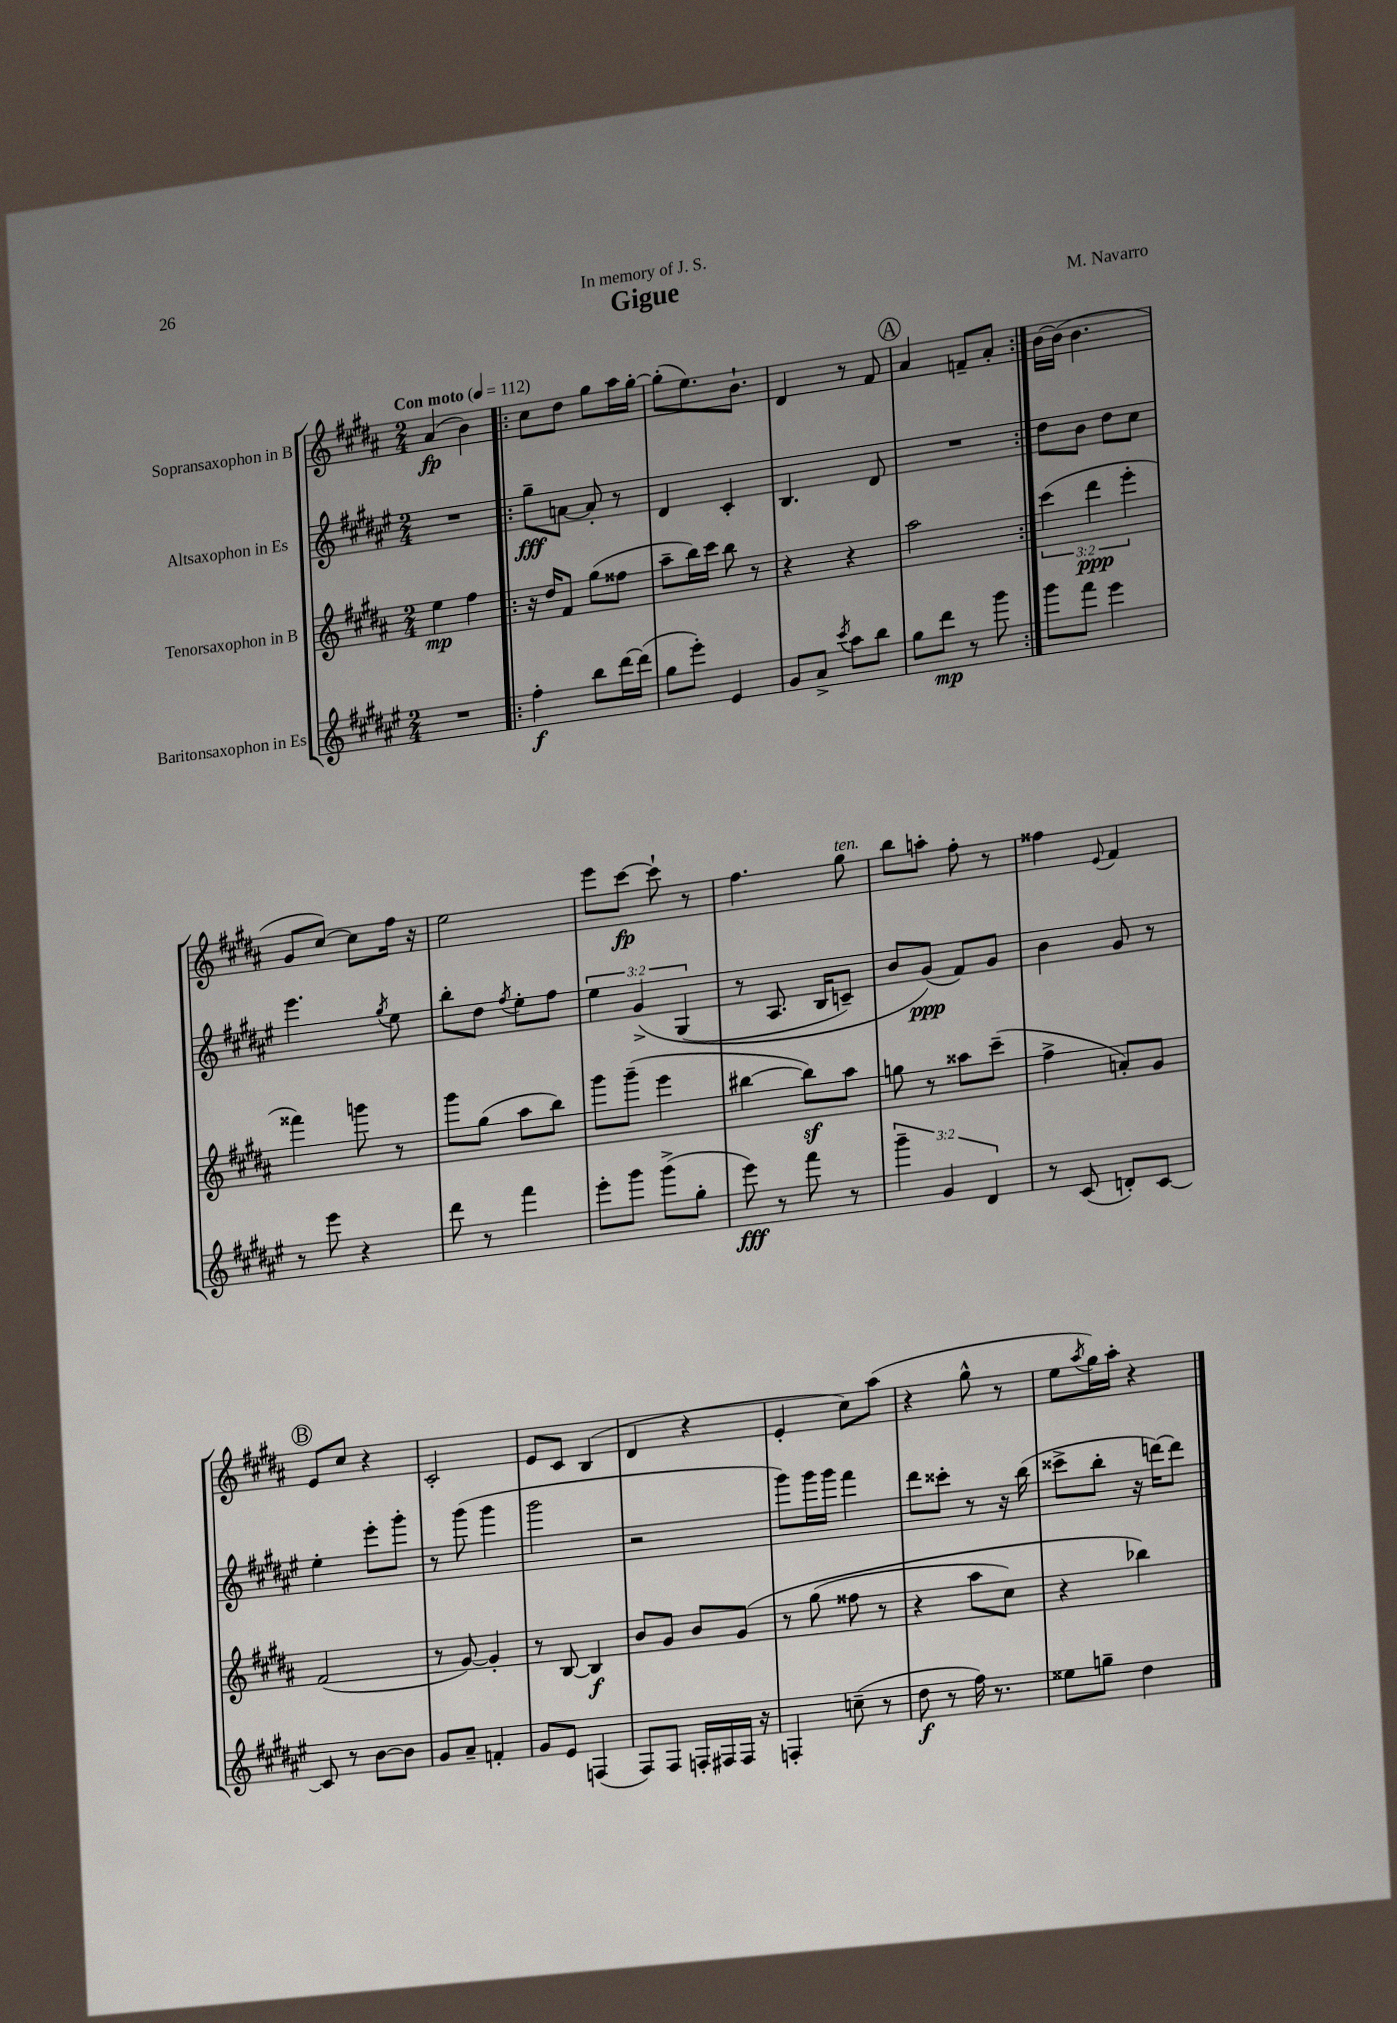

**kern	**dynam	**kern	**dynam	**kern	**dynam	**kern	**dynam
*part4	*part4	*part3	*part3	*part2	*part2	*part1	*part1
*staff4	*staff4	*staff3	*staff3	*staff2	*staff2	*staff1	*staff1
*I"Baritonsaxophon in Es	*	*I"Tenorsaxophon in B	*	*I"Altsaxophon in Es	*	*I"Sopransaxophon in B	*
*clefG2	*	*clefG2	*	*clefG2	*	*clefG2	*
*k[f#c#g#d#a#e#]	*	*k[f#c#g#d#a#]	*	*k[f#c#g#d#a#e#]	*	*k[f#c#g#d#a#]	*
*M2/4	*	*M2/4	*	*M2/4	*	*M2/4	*
*MM112	*	*MM112	*	*MM112	*	*MM112	*
=1	=1	=1	=1	=1	=1	=1	=1
!	!	!	!	!	!	!LO:TX:a:B:t=Con moto	!
2r	.	4ee\	mp	2r	.	(4a#/	fp
.	.	4ff#\	.	.	.	4b\)	.
=2!|:	=2!|:	=2!|:	=2!|:	=2!|:	=2!|:	=2!|:	=2!|:
4ff#'\	f	16r	.	8gg#~\L	fff	8cc#\L	.
.	.	16dd#/KL	.	.	.	.	.
.	.	8f#/J	.	[8an\J	.	8dd#\J	.
8bb\L	.	(8gg#\L	.	8a'/]	.	8gg#\L	.
[16ddd#\L	.	8ff##X\J	.	8r	.	16aa#\L	.
(16ddd#\JJ]	.	.	.	.	.	[16gg#'\JJ	.
=3	=3	=3	=3	=3	=3	=3	=3
8gg#\L	.	8aa#~\L	.	4d#/	.	(8gg#'\L]	.
8eee#'\J)	.	16bb\L)	.	.	.	8.ee\)	.
.	.	16ccc#\JJ	.	.	.	.	.
4e#/	.	8bb\	.	4c#'/	.	.	.
.	.	.	.	.	.	8.b`\J	.
.	.	8r	.	.	.	.	.
=4	=4	=4	=4	=4	=4	=4	=4
8g#/L	.	4r	.	4.B/	.	4d#/	.
8a#^/J	.	.	.	.	.	.	.
8qccc#/	.	.	.	.	.	.	.
8aa#\L	.	4r	.	.	.	8r	.
8bb\J	.	.	.	8d#/	.	8f#/	.
!!LO:REH:place=s1:t=A
=5	=5	=5	=5	=5	=5	=5	=5
8gg#\L	.	2aa#\	.	2r	.	4a#/	.
8ddd#\J	mp	.	.	.	.	.	.
8r	.	.	.	.	.	8fn~/L	.
8ggg#\	.	.	.	.	.	8a#'/J	.
=6:|!	=6:|!	=6:|!	=6:|!	=6:|!	=6:|!	=6:|!	=6:|!
8ggg#\L	.	(6ccc#\	.	8dd#\L	.	[16b\LL	.
.	.	.	.	.	.	(16b\JJ]	.
8fff#\J	.	.	.	8b\J	.	4.b\	.
.	.	6ddd#\	ppp	.	.	.	.
4eee#\	.	.	.	8dd#\L	.	.	.
.	.	6eee'\	.	.	.	.	.
.	.	.	.	8cc#\J	.	.	.
!!LO:LB:g=z
=7	=7	=7	=7	=7	=7	=7	=7
8r	.	4fff##X\)	.	4.eee#\	.	8g#/L	.
8eee#\	.	.	.	.	.	[8cc#/J)	.
4r	.	8gggn\	.	.	.	8cc#\L]	.
.	.	.	.	8qgg#/	.	.	.
.	.	8r	.	8ee#\	.	16ff#\Jk	.
.	.	.	.	.	.	16r	.
=8	=8	=8	=8	=8	=8	=8	=8
8ddd#\	.	8ggg#\L	.	8bb'\L	.	2ee\	.
8r	.	(8gg#\J	.	8dd#\J	.	.	.
.	.	.	.	8qff#/	.	.	.
4fff#\	.	8aa#\L	.	8ee#'\L	.	.	.
.	.	8bb\J)	.	8ff#\J	.	.	.
=9	=9	=9	=9	=9	=9	=9	=9
8eee#'\L	.	8ggg#\L	.	6ee#\	.	8eee\L	.
8ggg#\J	.	(8ggg#~\J	.	.	.	[8ccc#\J	fp
.	.	.	.	(6g#^/	.	.	.
(8ggg#^\L	.	4eee\	.	.	.	8ccc#`\]	.
.	.	.	.	(6G#/	.	.	.
8gg#'\J	.	.	.	.	.	8r	.
=10	=10	=10	=10	=10	=10	=10	=10
8eee#\)	fff	[4bb#X\	.	8r	.	4.ff#\	.
8r	.	.	.	8.A#/	.	.	.
8fff#\	.	8bb#z\L])	.	.	.	.	.
.	.	.	.	16B/KL	.	.	.
!	!	!	!	!	!	!LO:TX:a:i:t=ten.	!
8r	.	8aa#\J	.	8cn~/J)	.	8gg#\	.
=11	=11	=11	=11	=11	=11	=11	=11
6ggg#~\	.	8ggn\	.	8b/L	.	8bb\L	.
.	.	8r	.	(8g#/J)	ppp	8aan'\J	.
6g#/	.	.	.	.	.	.	.
.	.	8aa##X\L	.	8f#/L)	.	8ff#'\	.
6d#/	.	.	.	.	.	.	.
.	.	(8ccc#~\J	.	8g#/J	.	8r	.
=12	=12	=12	=12	=12	=12	=12	=12
8r	.	4ff#^\	.	4b\	.	4ff##X\	.
(8c#/	.	.	.	.	.	.	.
.	.	.	.	.	.	8qqe/	.
8dn'/L)	.	8an'/L)	.	8g#/	.	4f#/	.
[8c#/J	.	8g#/J	.	8r	.	.	.
!!LO:LB:g=z
!!LO:REH:place=s1:t=B
=13	=13	=13	=13	=13	=13	=13	=13
8c#/]	.	(2f#/	.	4ee#'\	.	8e/L	.
8r	.	.	.	.	.	8cc#/J	.
[8b\L	.	.	.	8eee#'\L	.	4r	.
8b\J]	.	.	.	8ggg#'\J	.	.	.
=14	=14	=14	=14	=14	=14	=14	=14
8g#/L	.	8r	.	8r	.	2c#'/	.
8a#~/J	.	[8g#/)	.	(8ggg#\	.	.	.
4fn'/	.	4g#'/]	.	4ggg#\	.	.	.
=15	=15	=15	=15	=15	=15	=15	=15
8g#/L	.	8r	.	2ggg#\	.	8e/L	.
8e#/J	.	[8B/	.	.	.	8c#/J	.
(4Fn/	.	4B/]	f	.	.	(4B/	.
=16	=16	=16	=16	=16	=16	=16	=16
8F#/L)	.	8b/L	.	2r	.	4d#/	.
8F#/J	.	8g#/J	.	.	.	.	.
16Fn'/LL	.	8b/L	.	.	.	4r	.
16F#X/	.	.	.	.	.	.	.
16F#/JJ	.	(8g#/J	.	.	.	.	.
16r	.	.	.	.	.	.	.
=17	=17	=17	=17	=17	=17	=17	=17
4Fn'/	.	8r	.	8ggg#\L)	.	4e'/	.
.	.	(8gg#\	.	16ggg#\L	.	.	.
.	.	.	.	16ggg#\JJ	.	.	.
(8ccn~\	.	8ff##X\	.	4fff#\	.	8cc#\L)	.
8r	.	8r	.	.	.	(8aa#\J	.
=18	=18	=18	=18	=18	=18	=18	=18
8dd#\	f	4r	.	8ddd#\L	.	4r	.
8r	.	.	.	8ccc##X'\J	.	.	.
16ff#\)	.	8aa#\L	.	8r	.	8gg#^^\	.
8.r	.	.	.	.	.	.	.
.	.	8cc#\J)	.	16r	.	8r	.
.	.	.	.	(16bb\	.	.	.
=19	=19	=19	=19	=19	=19	=19	=19
8ee##X\L	.	4r	.	8ccc##X^\L	.	8ee\L	.
.	.	.	.	.	.	8qaa#/	.
8ggn~\J	.	.	.	8bb'\J	.	16gg#\L)	.
.	.	.	.	.	.	16aa#'\JJ	.
4dd#\	.	4bb-X\)	.	16r	.	4r	.
.	.	.	.	[16dddn\KL)	.	.	.
.	.	.	.	8ddd\J]	.	.	.
==	==	==	==	==	==	==	==
*-	*-	*-	*-	*-	*-	*-	*-
